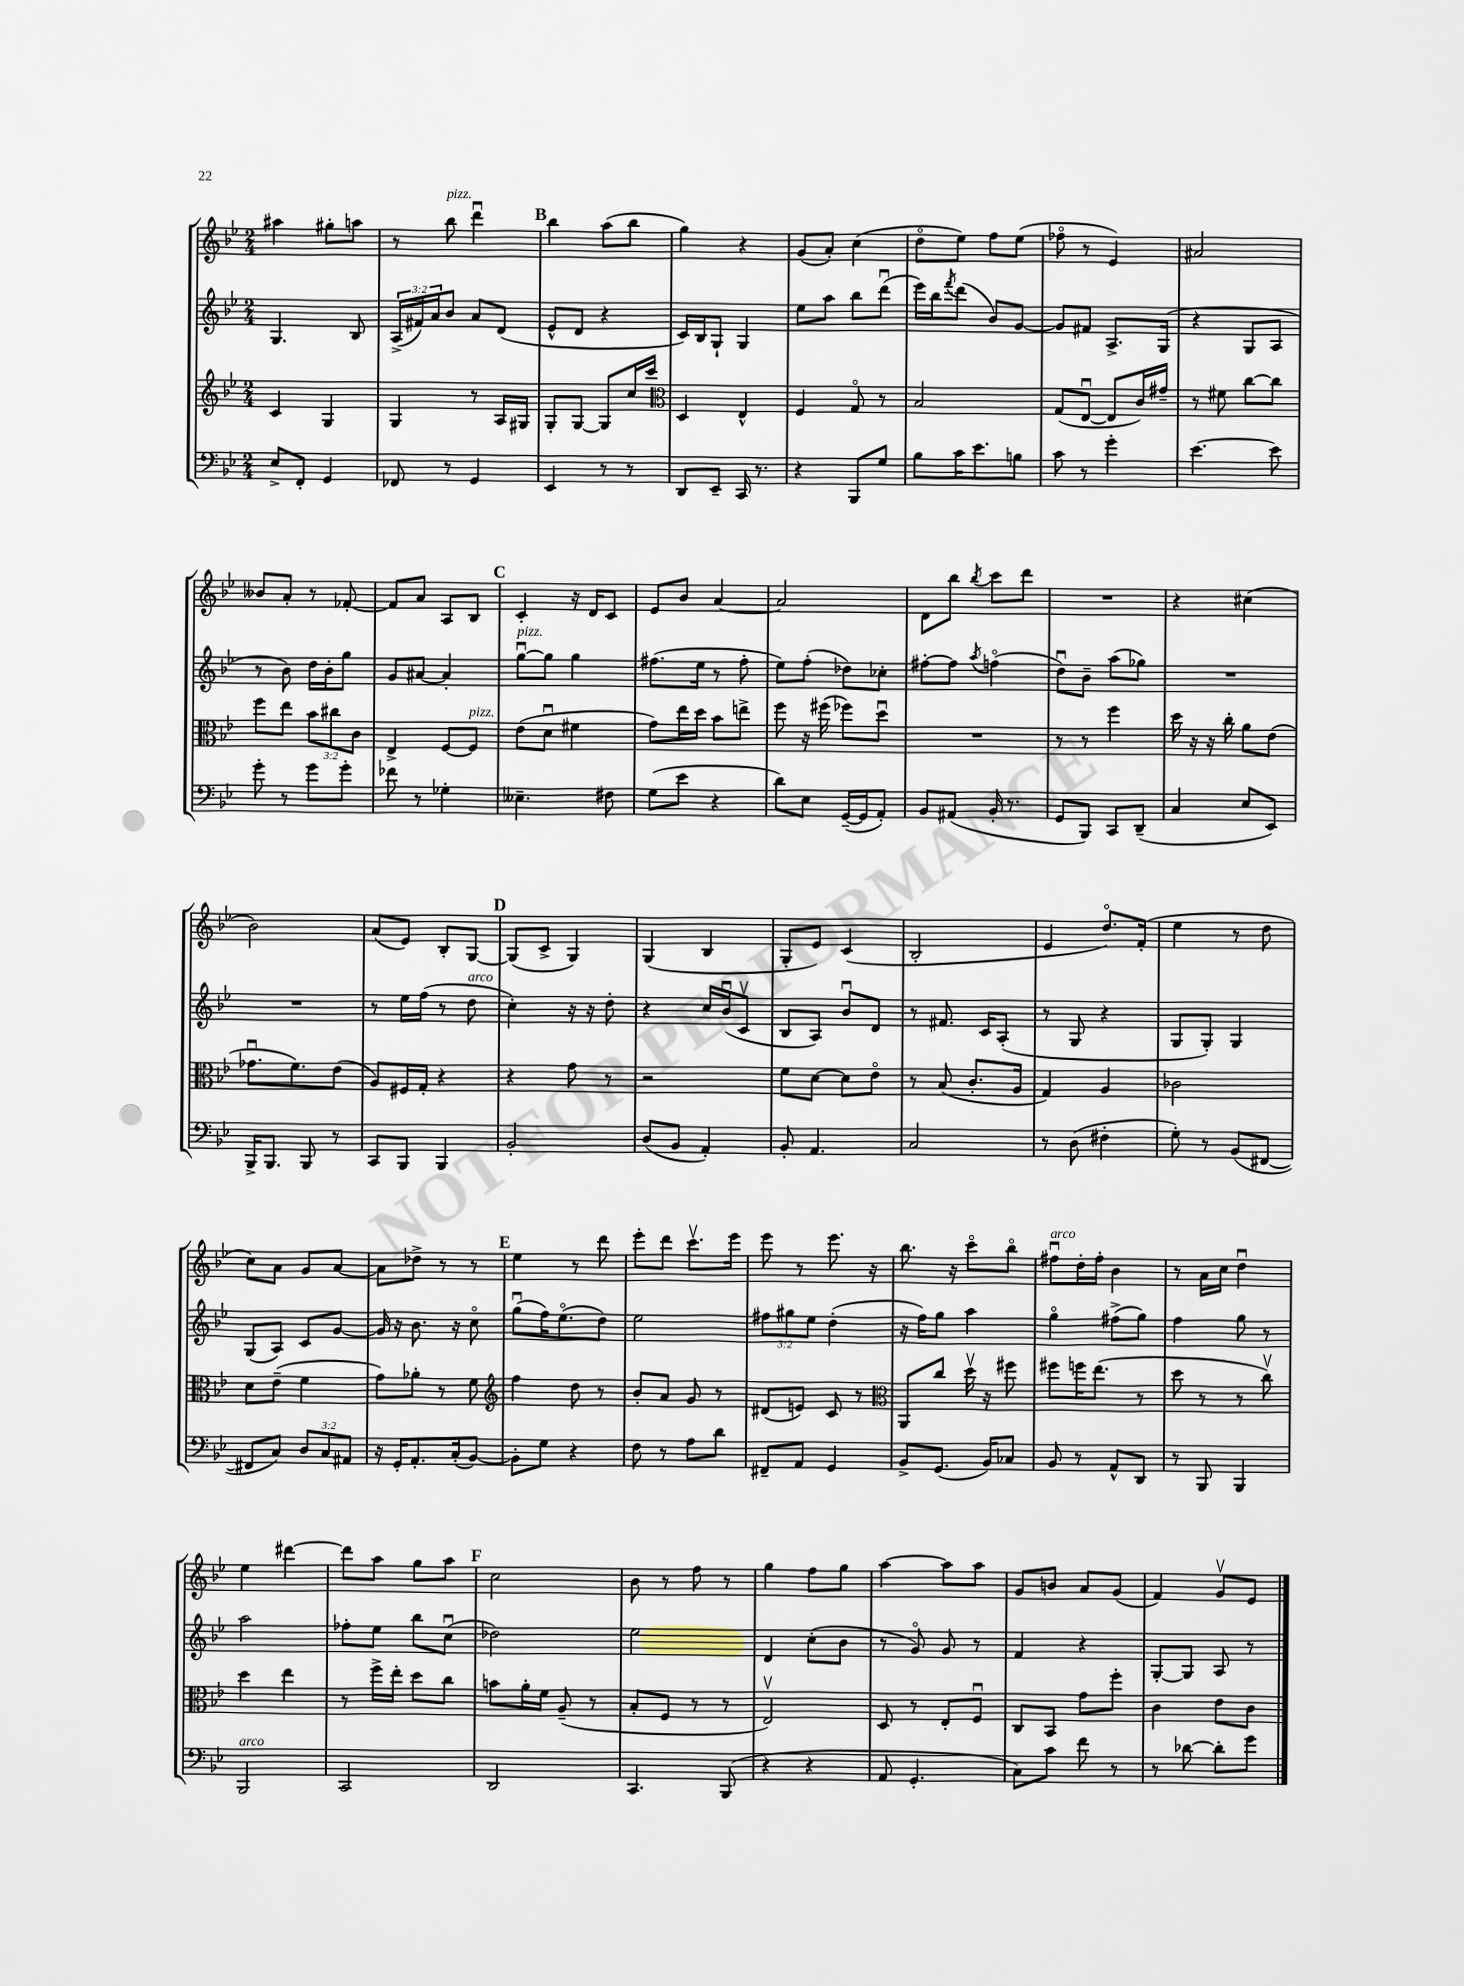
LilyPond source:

<<
\new StaffGroup <<
\new Staff = "s0" {
    \clef treble \key bes \major \numericTimeSignature \time 2/4
    ais''4 gis''8-. a''8 |
    r8 bes''8^\markup { \italic "pizz." } d'''4\downbow |
    \mark \markup { \bold "B" } bes''4 a''8( bes''8 |
    g''4) r4 |
    g'8( a'8-.) c''4( |
    d''8\flageolet ees''8) f''8 ees''8( |
    fes''8\flageolet r8 ees'4) |
    ais'2 |
    beses'8 a'8-. r8 fes'8~-. |
    fes'8 a'8 a8 bes8 |
    \mark \markup { \bold "C" } c'4-. r16 d'16 c'8 |
    ees'8 bes'8 a'4~ |
    a'2 |
    d'8 bes''8 \acciaccatura { bes''8 } c'''8 d'''8 |
    R2 |
    r4 cis''4( |
    bes'2) |
    a'8( ees'8) bes8-. g8~ |
    \mark \markup { \bold "D" } g8( c'8-> g4) |
    g4( bes4 |
    g8-. ees'8) c'4( |
    bes2-. |
    ees'4 d''8.\flageolet) f'16-.( |
    ees''4 r8 d''8 |
    c''8) a'8 g'8 a'8~ |
    a'8 des''8-> r8 r8 |
    \mark \markup { \bold "E" } ees''4 r8 d'''8 |
    ees'''8-. d'''8 c'''8.\upbow ees'''16 |
    ees'''8 r8 ees'''8. r16 |
    bes''8. r16 c'''8\flageolet bes''8\flageolet |
    fis''8\downbow^\markup { \italic "arco" } d''16-. fis''16-. bes'4 |
    r8 a'16 c''16 d''4\downbow |
    ees''4 dis'''4~ |
    dis'''8 a''8 g''8 a''8 |
    \mark \markup { \bold "F" } c''2 |
    bes'8 r8 f''8 r8 |
    g''4 f''8 g''8 |
    a''4~ a''8 a''8 |
    g'8 b'8 a'8 g'8( |
    f'4) g'8\upbow ees'8 \bar "|." |
}
\new Staff = "s1" {
    \clef treble \key bes \major \numericTimeSignature \time 2/4 \override Staff.TupletNumber.text = #tuplet-number::calc-fraction-text
    g4. bes8 |
    \tuplet 3/2 { a16->( fis'16) a'16 } bes'8 a'8 d'8( |
    \mark \markup { \bold "B" } ees'8-^ d'8 r4 |
    c'16) bes16 g8-! g4 |
    ees''8 a''8 bes''8 d'''8\downbow( |
    ees'''16) bes''16 \acciaccatura { f'''8 } d'''8( bes'8) g'8~ |
    g'8 fis'8 a8.-> g16( |
    r4 g8 a8 |
    r8 bes'8) d''16 bes'16-. g''8 |
    g'8 ais'8~ ais'4-. |
    \mark \markup { \bold "C" } g''8~\downbow^\markup { \italic "pizz." } g''8 g''4 |
    fis''8.( ees''16 r8 fis''8-. |
    ees''8) f''8-.( des''8) ces''8-. |
    fis''8~-. fis''8 \acciaccatura { a''8 } f''4\flageolet( |
    d''8\downbow) bes'8-- a''8( ges''8) |
    R2 |
    R2 |
    r8 ees''16 f''16( r8 d''8^\markup { \italic "arco" } |
    \mark \markup { \bold "D" } c''4-.) r16 r16 d''8-. |
    r4 c''16 bes'16\downbow( c'8\upbow |
    bes8 a8) bes'8\downbow d'8 |
    r8 fis'8. c'16 a8-.( |
    r8 g8 r4 |
    g8 g8-.) g4 |
    g8( a8) c'8 g'8~ |
    g'16 r16 bes'8. r16 c''8\flageolet |
    \mark \markup { \bold "E" } g''8\downbow( f''16) ees''8.\flageolet( d''8) |
    ees''2 |
    \tuplet 3/2 { fis''8 gis''8 ees''8 } d''4-.( |
    r16 f''16) g''8 a''4 |
    g''4\flageolet fis''8->( g''8) |
    f''4 g''8 r8 |
    a''2 |
    fes''8-. ees''8 bes''8 c''8\downbow( |
    \mark \markup { \bold "F" } des''2) |
    ees''2 |
    d'4 c''8-.( bes'8 |
    r8 g'8\flageolet) g'8 r8 |
    f'4 r4 |
    g8~-. g8 a8 r8 \bar "|." |
}
\new Staff = "s2" {
    \clef treble \key bes \major \numericTimeSignature \time 2/4 \override Staff.TupletNumber.text = #tuplet-number::calc-fraction-text
    c'4 g4 |
    g4 r8 a16 gis16 |
    \mark \markup { \bold "B" } g8-. g8~ g8 c''16 c'''16 |
    \clef alto d4 ees4-^ |
    f4 g8\flageolet r8 |
    bes2 |
    g8( ees8~\downbow ees8 c'16) gis'16-- |
    r8 fis'8 c''8~ c''8 |
    f''8 ees''8 \tuplet 3/2 { bes'8 cis''8 c'8 } |
    ees4-> f8~ f8^\markup { \italic "pizz." } |
    \mark \markup { \bold "C" } ees'8( d'8\downbow fis'4 |
    g'8) ees''16 d''16 bes'8 e''8-> |
    f''8 r16 fis''16( fes''8) d''8\downbow |
    R2 |
    r8 r8 f''4 |
    d''16 r16 r16 c''16-. a'8 ees'8( |
    ges'8.\downbow f'8.) ees'8( |
    a8) fis16 g16-. r4 |
    \mark \markup { \bold "D" } r4 g'8 r8 |
    r2 |
    f'8 d'8~ d'8 ees'8\flageolet |
    r8 bes8( c'8.-. a16 |
    g4) a4 |
    ces'2 |
    d'8 ees'8--( f'4 |
    g'8) aes'8-. r8 f'8 |
    \mark \markup { \bold "E" } \clef treble f''4 d''8 r8 |
    bes'8-. a'8 g'8 r8 |
    dis'8( e'8) c'8 r8 |
    \clef alto a,8 c''8 d''16\upbow r16 fis''8 |
    fis''8 f''16 ees''8.( r8 |
    d''8 r8 r8 c''8\upbow) |
    d''4 ees''4 |
    r8 f''16-> ees''16-. d''8 c''8 |
    \mark \markup { \bold "F" } b'8 a'16-. f'16 a8--( r8 |
    bes8-. f8 r8 r8 |
    ees2\upbow) |
    d8 r8 ees8-. f8\downbow |
    c8 bes,8 g'8 f''8-. |
    c'4 ees'8 c'8 \bar "|." |
}
\new Staff = "s3" {
    \clef bass \key bes \major \numericTimeSignature \time 2/4 \override Staff.TupletNumber.text = #tuplet-number::calc-fraction-text
    ees8-> f,8-. g,4 |
    fes,8 r8 g,4 |
    \mark \markup { \bold "B" } ees,4 r8 r8 |
    d,8 ees,8-- c,16 r8. |
    r4 bes,,8 g8 |
    bes8 c'16 ees'8. b8 |
    c'8 r8 g'4-. |
    ees'4.~ ees'8 |
    g'8-. r8 g'8 g'8-. |
    fes'8 r8 ges4-. |
    \mark \markup { \bold "C" } eeses4.-- fis8 |
    g8( ees'8 r4 |
    d'8) ees8 g,16~--( g,16 a,8-.) |
    bes,8 ais,8( bes,16-. r8. |
    g,8 bes,,8) c,8 d,8--( |
    c4 ees8 ees,8) |
    bes,,16-> bes,,8. bes,,8 r8 |
    c,8 bes,,8 bes,,4 |
    \mark \markup { \bold "D" } bes,2-. |
    d8( bes,8 a,4-.) |
    bes,8-. a,4. |
    c2 |
    r8 d8( fis4-. |
    g8-.) r8 bes,8( fis,8~ |
    fis,8 c8) \tuplet 3/2 { d8 c8 ais,8 } |
    r16 g,16-. a,8.-. c16-.( bes,8~) |
    \mark \markup { \bold "E" } bes,8-. g8 r4 |
    f8 r8 a8 d'8 |
    fis,8-- a,8 g,4 |
    bes,8-> g,8.( bes,16) ces8 |
    bes,8 r8 a,8-^ d,8 |
    r8 bes,,8 bes,,4 |
    bes,,2^\markup { \italic "arco" } |
    c,2 |
    \mark \markup { \bold "F" } d,2 |
    c,4. bes,,8( |
    r4 r4 |
    a,8 g,4.-. |
    c8) c'8 f'8 r8 |
    r8 des'8~ des'8-. g'8 \bar "|." |
}
>>
>>
\layout { \context { \Score \remove "Bar_number_engraver" } }
